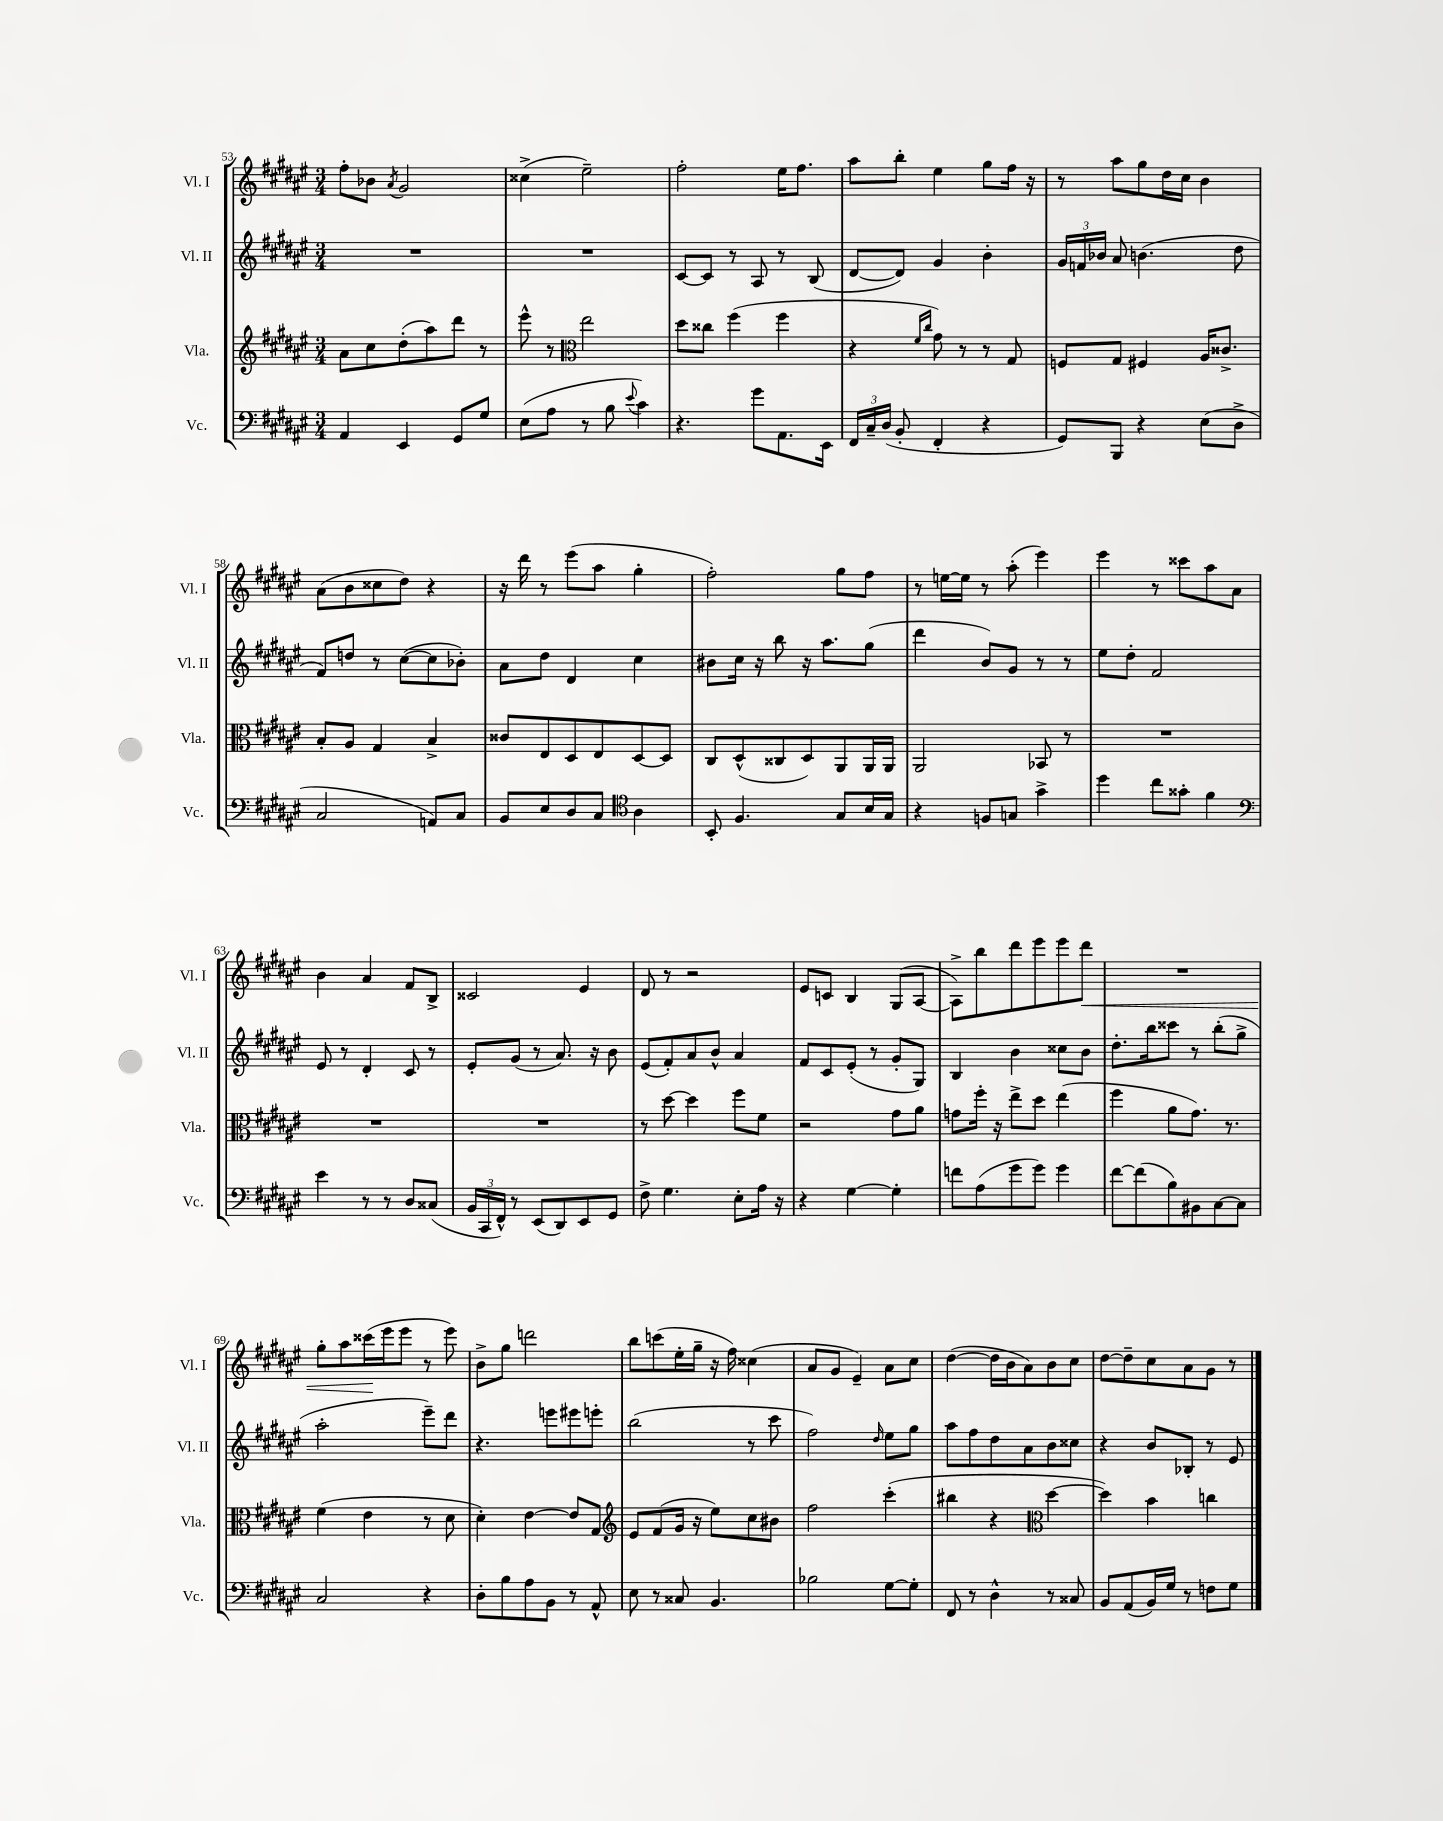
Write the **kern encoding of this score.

**kern	**kern	**kern	**kern	**dynam
*part4	*part3	*part2	*part1	*part1
*staff4	*staff3	*staff2	*staff1	*staff1
*I"Vc.	*I"Vla.	*I"Vl. II	*I"Vl. I	*
*I'Vc.	*I'Vla.	*I'Vl. II	*I'Vl. I	*
*clefF4	*clefG2	*clefG2	*clefG2	*
*k[f#c#g#d#a#e#]	*k[f#c#g#d#a#e#]	*k[f#c#g#d#a#e#]	*k[f#c#g#d#a#e#]	*
*M3/4	*M3/4	*M3/4	*M3/4	*
=53	=53	=53	=53	=53
4AA#/	8a#\L	2.r	8ff#'\L	.
.	8cc#\	.	8b-X\J	.
.	.	.	8qa#/	.
4EE#/	(8dd#'\	.	2g#/	.
.	8aa#\)	.	.	.
8GG#/L	8ddd#\J	.	.	.
8G#/J	8r	.	.	.
=54	=54	=54	=54	=54
(8E#\L	8eee#^^\	2.r	(4cc##X^\	.
8A#\J	8r	.	.	.
*	*clefC3	*	*	*
8r	2ee#\	.	2ee#~\)	.
8B\	.	.	.	.
8qqe#/	.	.	.	.
4c#\)	.	.	.	.
=55	=55	=55	=55	=55
4.r	8dd#\L	[8c#/L	2ff#'\	.
.	8cc##X\J	8c#/J]	.	.
.	(4ff#\	8r	.	.
8g#\L	.	8A#/	.	.
8.AA#\	4ff#\	8r	16ee#\KL	.
.	.	.	8.ff#\J	.
.	.	(8B/	.	.
16EE#\Jk	.	.	.	.
=56	=56	=56	=56	=56
24FF#/LL	4r	[8d#/L	8aa#\L	.
24C#~/	.	.	.	.
(24D#/JJ	.	.	.	.
8BB'/	.	8d#/J])	8bb'\J	.
.	16qqf#/LL	.	.	.
.	16qqcc#/JJ	.	.	.
4FF#'/	8g#\)	4g#/	4ee#\	.
.	8r	.	.	.
4r	8r	4b'\	8gg#\L	.
.	8G#/	.	16ff#\Jk	.
.	.	.	16r	.
=57	=57	=57	=57	=57
8GG#/L)	8Fn/L	24g#/LL	8r	.
.	.	24fn/	.	.
.	.	24b-X/JJ	.	.
8BBB/J	8G#/J	8a#/	8aa#\L	.
4r	4F#X/	(4.bn\	8gg#\	.
.	.	.	16dd#\L	.
.	.	.	16cc#\JJ	.
(8E#\L	16A#/KL	.	4b\	.
.	8.c##X^/J	.	.	.
8D#^\J	.	8dd#\	.	.
!!LO:LB:g=z
=58	=58	=58	=58	=58
2C#/	8B'/L	8f#/L)	(8a#\L	.
.	8A#/J	8ddn/J	8b\	.
.	4G#/	8r	8cc##X\	.
.	.	([8cc#\L	8dd#\J)	.
8AAn/L)	4B^/	8cc#\]	4r	.
8C#/J	.	8b-X'\J)	.	.
=59	=59	=59	=59	=59
8BB/L	8c##X/L	8a#\L	16r	.
.	.	.	16ddd#\	.
8E#/	8E#/	8dd#\J	8r	.
8D#/	8D#/	4d#/	(8eee#\L	.
8C#/J	8E#/	.	8aa#\J	.
*clefC4	*	*	*	*
4A#\	[8D#/	4cc#\	4gg#'\	.
.	8D#/J]	.	.	.
=60	=60	=60	=60	=60
8BB'/	8C#/L	8b#X\L	2ff#'\)	.
4.F#/	(8D#^^/	16cc#\Jk	.	.
.	.	16r	.	.
.	8C##X/	8bb\	.	.
.	8D#/)	16r	.	.
.	.	8.aa#\L	.	.
8G#/L	8AA#/	.	8gg#\L	.
16B/L	16AA#/L	(8gg#\J	8ff#\J	.
16G#/JJ	16AA#/JJ	.	.	.
=61	=61	=61	=61	=61
4r	2AA#/	4ddd#\	8r	.
.	.	.	[16een\LL	.
.	.	.	16ee\JJ]	.
8Fn/L	.	8b/L)	8r	.
8Gn/J	.	8g#/J	(8aa#'\	.
4g#^\	8BB-X/	8r	4eee#\)	.
.	8r	8r	.	.
=62	=62	=62	=62	=62
4dd#\	2.r	8ee#\L	4eee#\	.
.	.	8dd#'\J	.	.
8cc#\L	.	2f#/	8r	.
8g##X'\J	.	.	8ccc##X\L	.
4f#\	.	.	8aa#\	.
.	.	.	8a#\J	.
!!LO:LB:g=z
=63	=63	=63	=63	=63
*clefF4	*	*	*	*
4e#\	2.r	8e#/	4b\	.
.	.	8r	.	.
8r	.	4d#'/	4a#/	.
8r	.	.	.	.
8D#/L	.	8c#/	8f#/L	.
(8C##X/J	.	8r	8B^/J	.
=64	=64	=64	=64	=64
24BB/LL	2.r	8e#'/L	2c##X/	.
24CC#/	.	.	.	.
24FF#^^/JJ)	.	.	.	.
8r	.	(8g#/J	.	.
(8EE#/L	.	8r	.	.
8DD#/)	.	8.a#/)	.	.
8EE#/	.	.	4e#/	.
.	.	16r	.	.
8GG#/J	.	8b\	.	.
=65	=65	=65	=65	=65
8F#^\	8r	(8e#/L	8d#/	.
4.G#\	[8dd#\	8f#'/)	8r	.
.	4dd#\]	8a#/	2r	.
.	.	8b^^/J	.	.
8E#'\L	8ff#\L	4a#/	.	.
16A#\Jk	8f#\J	.	.	.
16r	.	.	.	.
=66	=66	=66	=66	=66
4r	2r	8f#/L	8e#/L	.
.	.	8c#/	8cn/J	.
[4G#\	.	(8e#'/J	4B/	.
.	.	8r	.	.
4G#'\]	8g#\L	8g#'/L	(8G#/L	.
.	8a#\J	8G#/J)	[8A#/J	.
=67	=67	=67	=67	=67
8fn\L	8gn\L	4B/	8A#^\L])	.
(8A#\	16ff#'\Jk	.	8bb\	.
.	16r	.	.	.
8g#\	8ee#^\L	4b\	8ddd#\	.
8g#\J)	8dd#\J	.	8eee#\	.
4g#\	(4ee#\	8cc##X\L	8eee#\	.
!	!	!	!	!LO:HP:b
.	.	8b\J	8ddd#\J	<
=68	=68	=68	=68	=68
[8f#\L	4ff#\	8.dd#'\L	2.r	.
(8f#\]	.	.	.	.
.	.	16bb\k	.	.
8B\)	8a#\L	8ccc##X\J	.	.
8BB#X\	8.g#\J)	8r	.	.
[8C#\	.	(8bb'\L	.	.
.	8.r	.	.	.
8C#\J]	.	8gg#^\J	.	.
!!LO:LB:g=z
=69	=69	=69	=69	=69
2C#/	(4f#\	2aa#'\	8gg#'\L	.
.	.	.	8aa#\	.
.	4e#\	.	(16ccc##X\L	.
.	.	.	16eee#\J	[
.	.	.	8eee#\J	.
4r	8r	8eee#~\L)	8r	.
.	8d#\	8ddd#\J	8eee#\)	.
=70	=70	=70	=70	=70
8D#'\L	4d#'\)	4.r	8b^\L	.
8B\	.	.	8gg#\J	.
8A#\	[4e#\	.	2dddn\	.
8BB\J	.	8eeen\L	.	.
8r	8e#/L]	8eee#X\	.	.
8AA#^^/	8G#/J	8eeen'\J	.	.
=71	=71	=71	=71	=71
*	*clefG2	*	*	*
8E#\	8e#/L	(2bb\	8bb\L	.
8r	(8f#/	.	(8cccn\	.
8C##X/	16g#/Jk	.	16ee#'\L	.
.	16r	.	16gg#~\JJ	.
4.BB/	8ee#\L)	.	16r	.
.	.	.	16ff#\)	.
.	8cc#\	8r	(4cc##X\	.
.	8b#X\J	8ccc#\	.	.
=72	=72	=72	=72	=72
2B-X\	2ff#\	2ff#\)	8a#/L	.
.	.	.	8g#/J	.
.	.	.	4e#~/)	.
.	.	16qqdd#/	.	.
[8G#\L	(4ccc#'\	8ee#\L	8a#\L	.
8G#'\J]	.	8gg#\J	8cc#\J	.
=73	=73	=73	=73	=73
8FF#/	4bb#X\	8aa#\L	([4dd#\	.
8r	.	8ff#\	.	.
4D#^^\	4r	8dd#\	16dd#\LL]	.
.	.	.	16b\J	.
.	.	8a#\	8a#\)	.
*	*clefC3	*	*	*
8r	[4dd#\	8b\	8b\	.
8C##X/	.	8cc##X\J	8cc#\J	.
=74	=74	=74	=74	=74
8BB/L	4dd#\])	4r	[8dd#\L	.
(8AA#/	.	.	8dd#~\]	.
16BB/L)	4b\	8b/L	8cc#\	.
16G#/JJ	.	.	.	.
8r	.	8B-X'/J	8a#\	.
8Fn\L	4ccn\	8r	8g#\J	.
8G#\J	.	8e#/	8r	.
==	==	==	==	==
*-	*-	*-	*-	*-
